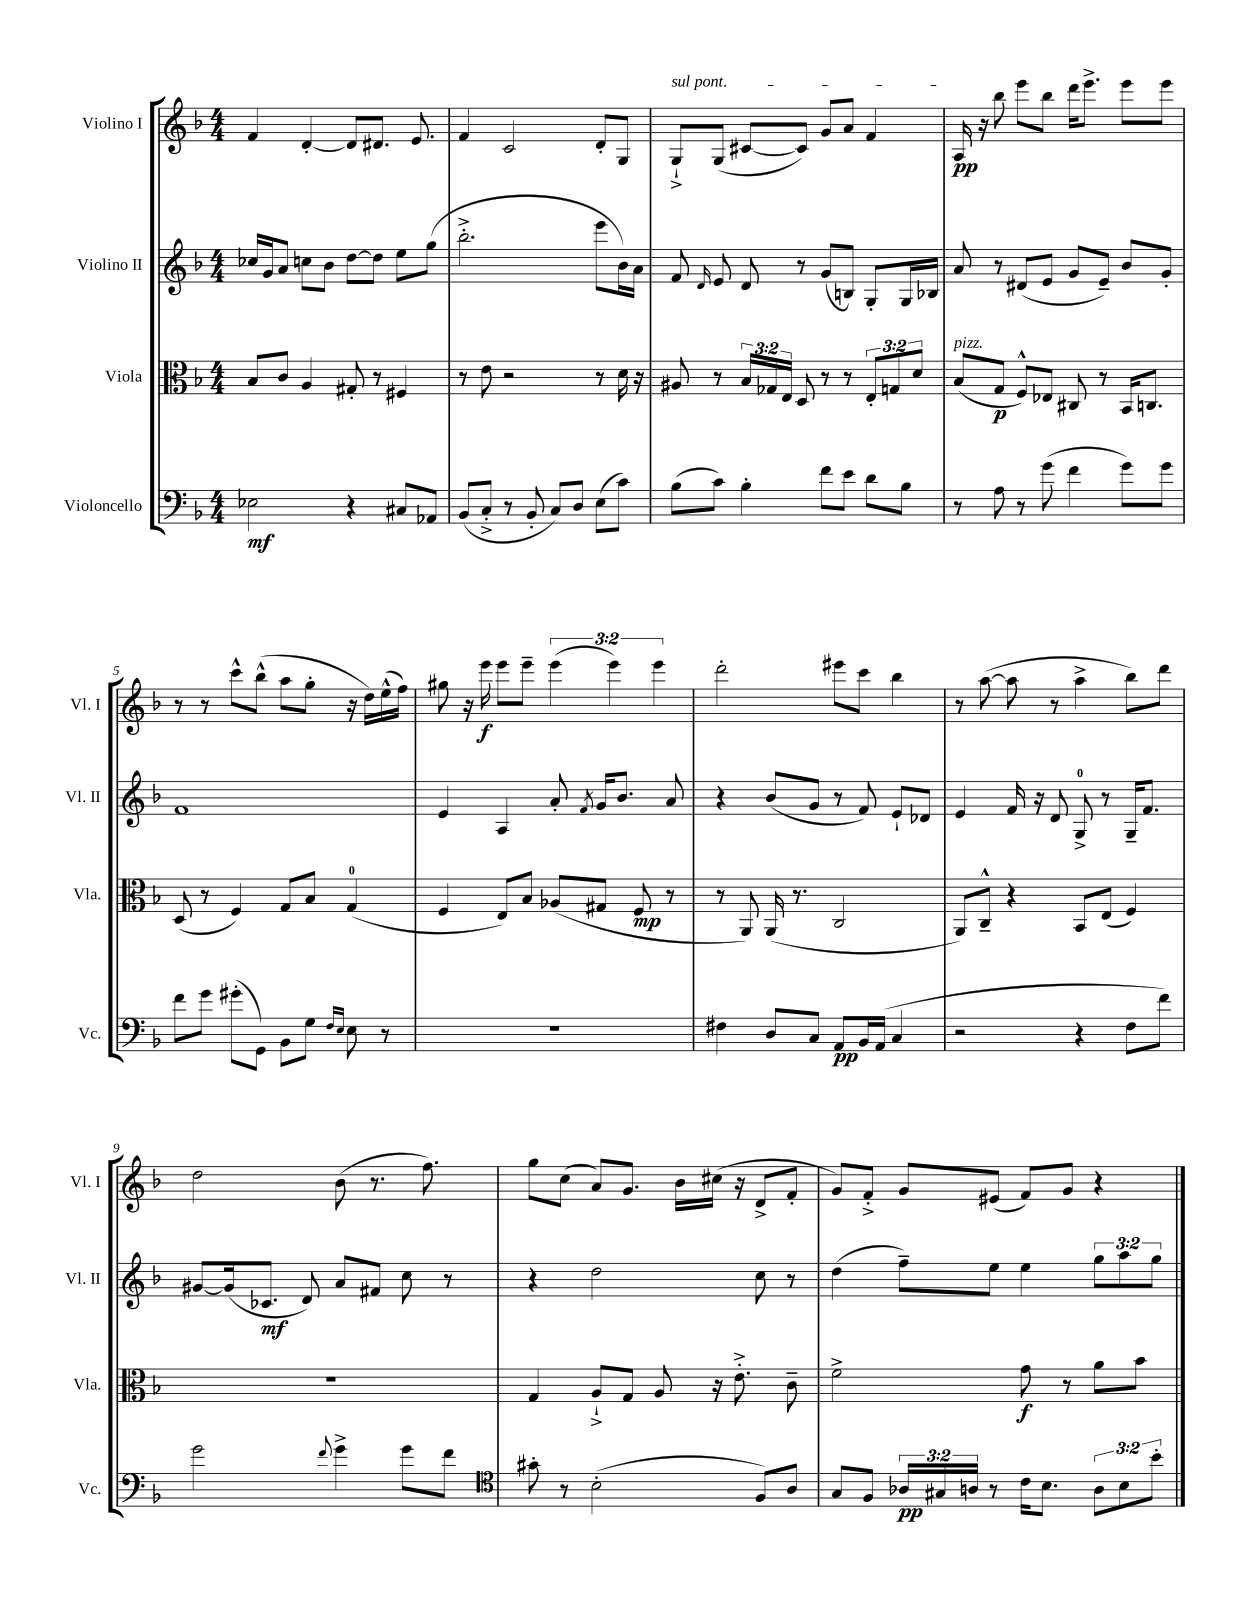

**kern	**dynam	**kern	**dynam	**kern	**dynam	**kern	**dynam
*part4	*part4	*part3	*part3	*part2	*part2	*part1	*part1
*staff4	*staff4	*staff3	*staff3	*staff2	*staff2	*staff1	*staff1
*I"Violoncello	*	*I"Viola	*	*I"Violino II	*	*I"Violino I	*
*I'Vc.	*	*I'Vla.	*	*I'Vl. II	*	*I'Vl. I	*
*clefF4	*	*clefC3	*	*clefG2	*	*clefG2	*
*k[b-]	*	*k[b-]	*	*k[b-]	*	*k[b-]	*
*M4/4	*	*M4/4	*	*M4/4	*	*M4/4	*
=1	=1	=1	=1	=1	=1	=1	=1
2E-X\	mf	8B-/L	.	16cc-X/LL	.	4f/	.
.	.	.	.	16g/J	.	.	.
.	.	8c/J	.	8a/J	.	.	.
.	.	4A/	.	8ccn\L	.	[4d'/	.
.	.	.	.	8b-\J	.	.	.
4r	.	8G#X'/	.	[8dd\L	.	8d/L]	.
.	.	8r	.	8dd\J]	.	8.d#X/J	.
8C#X/L	.	4F#X/	.	8ee\L	.	.	.
.	.	.	.	.	.	8.e/	.
8AA-X/J	.	.	.	(8gg\J	.	.	.
=2	=2	=2	=2	=2	=2	=2	=2
(8BB-/L	.	8r	.	2.bb-'^\	.	4f/	.
8C'^/J	.	8e\	.	.	.	.	.
8r	.	2r	.	.	.	2c/	.
8BB-'/	.	.	.	.	.	.	.
8C/L)	.	.	.	.	.	.	.
8D/J	.	.	.	.	.	.	.
(8E\L	.	8r	.	8eee\L	.	8d'/L	.
8c\J)	.	16d\	.	16b-\L)	.	8G/J	.
.	.	16r	.	16a\JJ	.	.	.
=3	=3	=3	=3	=3	=3	=3	=3
!	!	!	!	!	!	!LO:TX:a:i:t=sul pont.	!
(8B-\L	.	8A#X/	.	8f/	.	8G`^/L	.
.	.	.	.	16qqd/	.	.	.
8c\J)	.	8r	.	8e/	.	(8G/J	.
4B-'\	.	24B-/LL	.	8d/	.	[8c#X/L	.
.	.	24G-X/	.	.	.	.	.
.	.	24E/JJ	.	.	.	.	.
.	.	8D/	.	8r	.	8c#/J])	.
8f\L	.	8r	.	(8g/L	.	8g/L	.
8e\J	.	8r	.	8Bn/J)	.	8a/J	.
8d\L	.	12E'/L	.	8G'/L	.	4f/	.
.	.	12Gn/	.	.	.	.	.
8B-\J	.	.	.	16G/L	.	.	.
.	.	12d/J	.	.	.	.	.
.	.	.	.	16B-X/JJ	.	.	.
=4	=4	=4	=4	=4	=4	=4	=4
!	!	!LO:TX:a:i:t=pizz.	!	!	!	!	!
8r	.	(8B-/L	.	8a/	.	16A/	pp
.	.	.	.	.	.	16r	.
8A\	.	8G/J	p	8r	.	8bb-\	.
8r	.	8F^^/L)	.	(8d#X/L	.	8eee\L	.
(8g\	.	8E-X/J	.	8e/J	.	8bb-\J	.
4f\	.	8C#X/	.	8g/L	.	16ddd\KL	.
.	.	.	.	.	.	8.eee^\J	.
.	.	8r	.	8e~/J)	.	.	.
8g\L)	.	16BB-/KL	.	8b-/L	.	8eee\L	.
.	.	8.Cn/J	.	.	.	.	.
8g\J	.	.	.	8g'/J	.	8eee\J	.
!!LO:LB:g=z
=5	=5	=5	=5	=5	=5	=5	=5
8f\L	.	(8D/	.	1f	.	8r	.
8g\J	.	8r	.	.	.	8r	.
(8g#X'\L	.	4F/)	.	.	.	8ccc^^\L	.
8GG\J)	.	.	.	.	.	(8bb-^^\J	.
8BB-\L	.	8G/L	.	.	.	8aa\L	.
8G\J	.	8B-/J	.	.	.	8gg'\J	.
16qqF/LL	.	.	.	.	.	.	.
16qqE/JJ	.	.	.	.	.	.	.
8E\	.	(4G/	.	.	.	16r	.
.	.	.	.	.	.	16dd\LL)	.
8r	.	.	.	.	.	(16ee^^\	.
.	.	.	.	.	.	16ff\JJ)	.
=6	=6	=6	=6	=6	=6	=6	=6
1r	.	4F/	.	4e/	.	8gg#X\	.
.	.	.	.	.	.	16r	.
.	.	.	.	.	.	16eee\	f
.	.	8E/L)	.	4A/	.	8eee\L	.
.	.	8B-/J	.	.	.	8eee~\J	.
.	.	(8A-X/L	.	8a'/	.	(6eee\	.
.	.	.	.	8qf/	.	.	.
.	.	8G#X/J	.	16g/KL	.	.	.
.	.	.	.	.	.	6eee\)	.
.	.	.	.	8.b-/J	.	.	.
.	.	8F/	mp	.	.	.	.
.	.	.	.	.	.	6eee\	.
.	.	8r	.	8a/	.	.	.
=7	=7	=7	=7	=7	=7	=7	=7
4F#X\	.	8r	.	4r	.	2ddd'\	.
.	.	8AA/)	.	.	.	.	.
8D/L	.	(16AA/	.	(8b-/L	.	.	.
.	.	8.r	.	.	.	.	.
8C/J	.	.	.	8g/J	.	.	.
8AA/L	pp	2C/	.	8r	.	8eee#X\L	.
16BB-/L	.	.	.	8f/)	.	8ccc\J	.
(16AA/JJ	.	.	.	.	.	.	.
4C/	.	.	.	8e`/L	.	4bb-\	.
.	.	.	.	8d-X/J	.	.	.
=8	=8	=8	=8	=8	=8	=8	=8
2r	.	8AA/L)	.	4e/	.	8r	.
.	.	8C~^^/J	.	.	.	([8aa\	.
.	.	4r	.	16f/	.	8aa\]	.
.	.	.	.	16r	.	.	.
.	.	.	.	8d/	.	8r	.
4r	.	8BB-/L	.	8G^/	.	4aa^\	.
.	.	(8E/J	.	8r	.	.	.
8F\L	.	4F/)	.	16G~/KL	.	8bb-\L)	.
.	.	.	.	8.f/J	.	.	.
8f\J)	.	.	.	.	.	8ddd\J	.
!!LO:LB:g=z
=9	=9	=9	=9	=9	=9	=9	=9
2g\	.	1r	.	[8g#X/L	.	2dd\	.
.	.	.	.	(16g#/k]	.	.	.
.	.	.	.	8.c-X/J	mf	.	.
.	.	.	.	8d/)	.	.	.
8qqf/	.	.	.	.	.	.	.
4g^\	.	.	.	8a/L	.	(8b-\	.
.	.	.	.	8f#X/J	.	8.r	.
8g\L	.	.	.	8cc\	.	.	.
.	.	.	.	.	.	8.ff\)	.
8f\J	.	.	.	8r	.	.	.
=10	=10	=10	=10	=10	=10	=10	=10
*clefC4	*	*	*	*	*	*	*
8g#X'\	.	4G/	.	4r	.	8gg\L	.
8r	.	.	.	.	.	(8cc\J	.
(2B-'\	.	8A`^/L	.	2dd\	.	8a/L)	.
.	.	8G/J	.	.	.	8.g/J	.
.	.	8A/	.	.	.	.	.
.	.	.	.	.	.	16b-\LL	.
.	.	16r	.	.	.	(16cc#X\JJ	.
.	.	8.e'^\	.	.	.	16r	.
8F/L)	.	.	.	8cc\	.	8d^/L	.
8A/J	.	8c~\	.	8r	.	8f'/J	.
=11	=11	=11	=11	=11	=11	=11	=11
8G/L	.	2f^\	.	(4dd\	.	8g/L)	.
8F/J	.	.	.	.	.	8f'^/J	.
24A-X/LL	pp	.	.	8ff~\L)	.	8g/L	.
24G#X/	.	.	.	.	.	.	.
24An/JJ	.	.	.	.	.	.	.
8r	.	.	.	8ee\J	.	(8e#X/J	.
16c\KL	.	8g\	f	4ee\	.	8f/L)	.
8.B-\J	.	.	.	.	.	.	.
.	.	8r	.	.	.	8g/J	.
12A\L	.	8a\L	.	12gg\L	.	4r	.
12B-\	.	.	.	12aa\	.	.	.
.	.	8b-\J	.	.	.	.	.
12b-'\J	.	.	.	12gg\J	.	.	.
==	==	==	==	==	==	==	==
*-	*-	*-	*-	*-	*-	*-	*-
